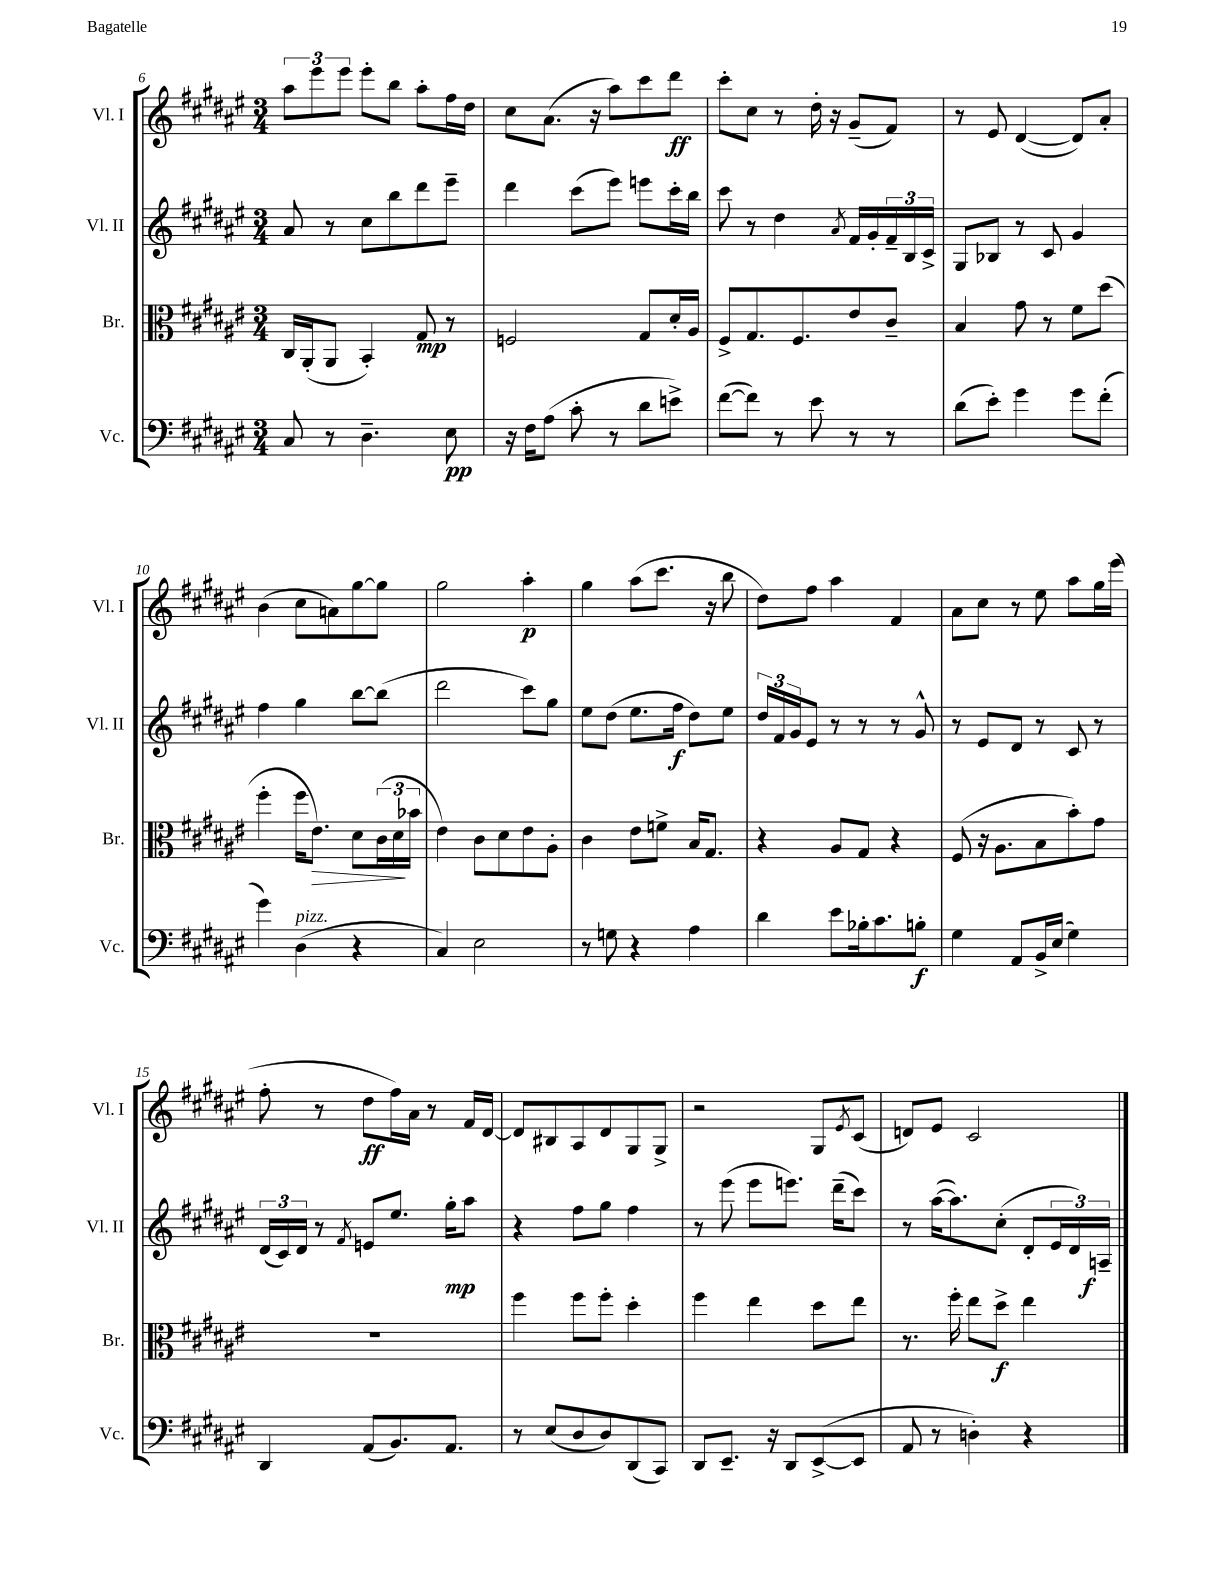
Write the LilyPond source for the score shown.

<<
\new StaffGroup <<
\new Staff = "s0" \with { instrumentName = "Vl. I" shortInstrumentName = "Vl. I" } {
    \clef treble \key fis \major \numericTimeSignature \time 3/4
    \tuplet 3/2 { ais''8 eis'''8 eis'''8 } eis'''8-. b''8 ais''8-. fis''16 dis''16 |
    cis''8 ais'8.( r16 ais''8) cis'''8 dis'''8\ff |
    cis'''8-. cis''8 r8 dis''16-. r16 gis'8--( fis'8) |
    r8 eis'8 dis'4~( dis'8) ais'8-. |
    b'4( cis''8 a'8) gis''8~ gis''8 |
    gis''2 ais''4-.\p |
    gis''4 ais''8( cis'''8. r16 b''8 |
    dis''8) fis''8 ais''4 fis'4 |
    ais'8 cis''8 r8 eis''8 ais''8 gis''16 eis'''16( |
    fis''8-. r8 dis''8\ff fis''16) ais'16 r8 fis'16 dis'16~ |
    dis'8 bis8 ais8 dis'8 gis8 gis8-> |
    r2 gis8 \acciaccatura { eis'8 } cis'8( |
    d'8) eis'8 cis'2 \bar "|." |
}
\new Staff = "s1" \with { instrumentName = "Vl. II" shortInstrumentName = "Vl. II" } {
    \clef treble \key fis \major \numericTimeSignature \time 3/4
    ais'8 r8 cis''8 b''8 dis'''8 eis'''8-- |
    dis'''4 cis'''8( eis'''8) e'''8 cis'''16-. b''16 |
    cis'''8 r8 dis''4 \acciaccatura { ais'8 } fis'16 gis'16-. \tuplet 3/2 { fis'16-- b16 cis'16-> } |
    gis8 bes8 r8 cis'8 gis'4 |
    fis''4 gis''4 b''8~ b''8( |
    dis'''2 cis'''8) gis''8 |
    eis''8 dis''8( eis''8. fis''16\f dis''8) eis''8 |
    \tuplet 3/2 { dis''16 fis'16 gis'16 } eis'8 r8 r8 r8 gis'8-^ |
    r8 eis'8 dis'8 r8 cis'8 r8 |
    \tuplet 3/2 { dis'16( cis'16) dis'16 } r8 \acciaccatura { fis'8 } e'8 eis''8. gis''16-.\mp ais''8 |
    r4 fis''8 gis''8 fis''4 |
    r8 eis'''8( eis'''8 e'''8.) dis'''16--( cis'''8) |
    r8 ais''16~( ais''8.) cis''8-.( dis'8-. \tuplet 3/2 { eis'16 dis'16) a16--\f } \bar "|." |
}
\new Staff = "s2" \with { instrumentName = "Br." shortInstrumentName = "Br." } {
    \clef alto \key fis \major \numericTimeSignature \time 3/4
    cis16 ais,16-.( ais,8 b,4-.) gis8\mp r8 |
    f2 gis8 dis'16-. ais16 |
    fis8-> gis8. fis8. eis'8 cis'8-- |
    b4 gis'8 r8 fis'8 dis''8( |
    fis''4-. fis''16 eis'8.\>) dis'8 \tuplet 3/2 { cis'16( dis'16\! bes'16 } |
    eis'4) cis'8 dis'8 eis'8 ais8-. |
    cis'4 eis'8 f'8-> b16 gis8. |
    r4 ais8 gis8 r4 |
    fis8( r16 ais8. b8 b'8-.) gis'8 |
    R2. |
    fis''4 fis''8 fis''8-. dis''4-. |
    fis''4 eis''4 dis''8 eis''8 |
    r8. fis''16-. eis''8 dis''8->\f eis''4 \bar "|." |
}
\new Staff = "s3" \with { instrumentName = "Vc." shortInstrumentName = "Vc." } {
    \clef bass \key fis \major \numericTimeSignature \time 3/4
    cis8 r8 dis4.-- eis8\pp |
    r16 fis16 ais8( cis'8-. r8 dis'8 e'8->) |
    fis'8~( fis'8) r8 eis'8 r8 r8 |
    dis'8( eis'8-.) gis'4 gis'8 fis'8-.( |
    gis'4) dis4^\markup { \italic "pizz." }( r4 |
    cis4) eis2 |
    r8 g8 r4 ais4 |
    dis'4 eis'8 bes16-. cis'8. b8-.\f |
    gis4 ais,8 b,16-> eis16( gis4) |
    dis,4 ais,8( b,8.) ais,8. |
    r8 eis8( dis8 dis8) dis,8( cis,8) |
    dis,8 eis,8.-- r16 dis,8 eis,8~->( eis,8 |
    ais,8 r8 d4-.) r4 \bar "|." |
}
>>
>>
\layout { \context { \Score currentBarNumber = #6 } }
